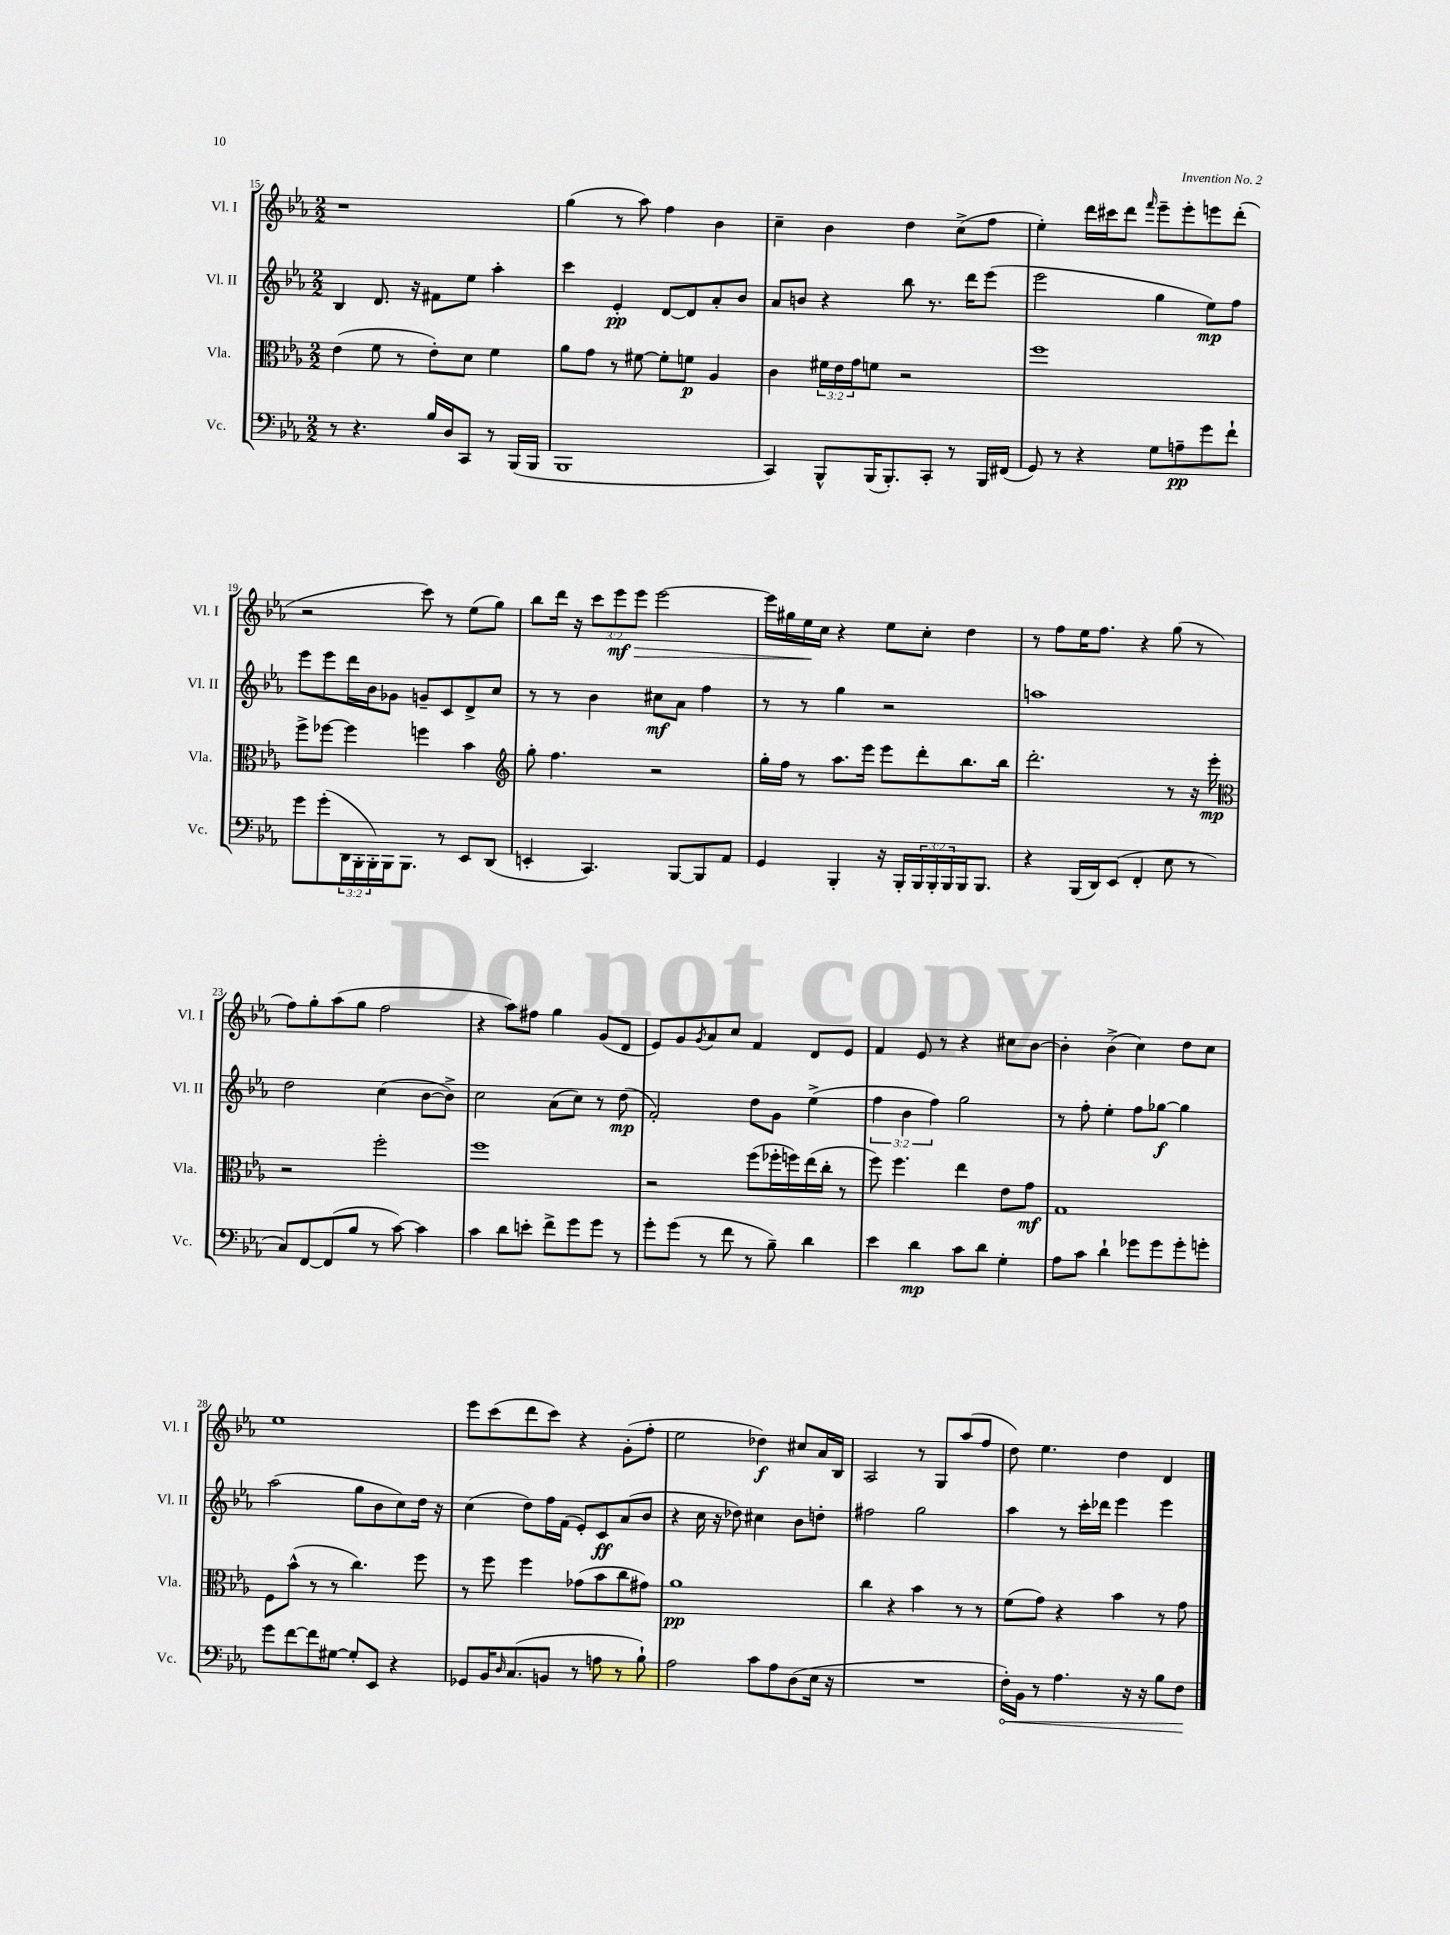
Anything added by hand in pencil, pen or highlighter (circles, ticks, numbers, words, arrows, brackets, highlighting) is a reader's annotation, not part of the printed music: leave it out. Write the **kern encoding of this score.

**kern	**dynam	**kern	**dynam	**kern	**dynam	**kern	**dynam
*part4	*part4	*part3	*part3	*part2	*part2	*part1	*part1
*staff4	*staff4	*staff3	*staff3	*staff2	*staff2	*staff1	*staff1
*I"Vc.	*	*I"Vla.	*	*I"Vl. II	*	*I"Vl. I	*
*I'Vc.	*	*I'Vla.	*	*I'Vl. II	*	*I'Vl. I	*
*clefF4	*	*clefC3	*	*clefG2	*	*clefG2	*
*k[b-e-a-]	*	*k[b-e-a-]	*	*k[b-e-a-]	*	*k[b-e-a-]	*
*M2/2	*	*M2/2	*	*M2/2	*	*M2/2	*
=15	=15	=15	=15	=15	=15	=15	=15
8r	.	(4e-\	.	4B-/	.	1r	.
4.r	.	.	.	.	.	.	.
.	.	8f\	.	8.d/	.	.	.
.	.	8r	.	.	.	.	.
.	.	.	.	16r	.	.	.
16B-/LL	.	8e-'\L)	.	8f#X\L	.	.	.
16D/J	.	.	.	.	.	.	.
8CC/J	.	8d\J	.	8ee-\J	.	.	.
8r	.	4f\	.	4aa-'\	.	.	.
(16BBB-/LL	.	.	.	.	.	.	.
16BBB-/JJ	.	.	.	.	.	.	.
=16	=16	=16	=16	=16	=16	=16	=16
1BBB-	.	8a-\L	.	4ccc\	.	(4gg\	.
.	.	8g\J	.	.	.	.	.
.	.	8r	.	4e-'/	pp	8r	.
.	.	[8f#X\	.	.	.	8aa-\)	.
.	.	8f#'\L]	.	[8d/L	.	4ff\	.
.	.	8fn\J	p	8d/]	.	.	.
.	.	4A-/	.	8a-'/	.	4b-\	.
.	.	.	.	8b-/J	.	.	.
=17	=17	=17	=17	=17	=17	=17	=17
4CC/)	.	4c\	.	8a-/L	.	4cc~\	.
.	.	.	.	8bn/J	.	.	.
8BBB-^^/L	.	24f#X\LL	.	4r	.	4b-\	.
.	.	24e-\	.	.	.	.	.
.	.	24g\J	.	.	.	.	.
(16BBB-/K	.	8fn\J	.	.	.	.	.
8.BBB-'/)	.	.	.	.	.	.	.
.	.	2r	.	8bb-\	.	4dd\	.
8CC'/J	.	.	.	8.r	.	.	.
8r	.	.	.	.	.	(8cc^\L	.
.	.	.	.	16ddd\KL	.	.	.
16BBB-/LL	.	.	.	(8eee-\J	.	8ff\J	.
(16FF#X/JJ	.	.	.	.	.	.	.
=18	=18	=18	=18	=18	=18	=18	=18
8GG/)	.	1ff	.	2eee-\	.	4ee-'\)	.
8r	.	.	.	.	.	.	.
4r	.	.	.	.	.	16ddd\LL	.
.	.	.	.	.	.	16ccc#X\J	.
.	.	.	.	.	.	8ddd\J	.
.	.	.	.	.	.	16qqfff/	.
8G\L	.	.	.	4gg\	.	8eee-~\L	.
8An~\	pp	.	.	.	.	8eee-'\	.
8g\	.	.	.	8ee-\L)	mp	8eeen\	.
8f`\J	.	.	.	8ff\J	.	(8ddd'\J	.
!!LO:LB:g=z
=19	=19	=19	=19	=19	=19	=19	=19
8g\L	.	8ff^\L	.	8eee-\L	.	2r	.
(8g'\	.	[8ff-X\J	.	8eee-\	.	.	.
24DD\L	.	4ff-\]	.	16ddd\L	.	.	.
24BBB-'\	.	.	.	.	.	.	.
.	.	.	.	16b-\J	.	.	.
24BBB-'\)	.	.	.	.	.	.	.
16BBB-\J	.	.	.	8g-X\J	.	.	.
8.BBB-\J	.	.	.	.	.	.	.
.	.	4ffn\	.	8gn~/L	.	8ccc\)	.
8r	.	.	.	8c/	.	8r	.
8EE-/L	.	4b-\	.	8d^/	.	(8ee-\L	.
(8DD/J	.	.	.	8cc/J	.	8gg\J)	.
=20	=20	=20	=20	=20	=20	=20	=20
*	*	*clefG2	*	*	*	*	*
4EEn'/	.	8gg'\	.	8r	.	8bb-\L	.
.	.	4.ff\	.	8r	.	16ddd\Jk	.
.	.	.	.	.	.	16r	.
4.CC/)	.	.	.	4b-\	.	12ccc\L	.
!	!	!	!	!	!	!	!LO:HP:b
.	.	.	.	.	.	12eee-\	> mf
.	.	.	.	.	.	12eee-\J	.
.	.	2r	.	8cc#X\L	mf	[2eee-\	.
[8BBB-/L	.	.	.	8a-\J	.	.	.
8BBB-/]	.	.	.	4ff\	.	.	.
8AA-/J	.	.	.	.	.	.	.
=21	=21	=21	=21	=21	=21	=21	=21
4GG/	.	16gg'\LL	.	8r	.	16eee-\LL]	.
.	.	16ff\JJ	.	.	.	16gg#X\	.
.	.	8r	.	8r	.	16ee-\	.
.	.	.	.	.	.	16cc\JJ	]
4BBB-'/	.	8.aa-\L	.	4gg\	.	4r	.
.	.	16eee-\Jk	.	.	.	.	.
16r	.	8eee-\L	.	2r	.	8ee-\L	.
16BBB-'/LL	.	.	.	.	.	.	.
24BBB-/	.	8ddd'\	.	.	.	8cc'\J	.
24BBB-'/	.	.	.	.	.	.	.
24BBB-/	.	.	.	.	.	.	.
16BBB-/J	.	8.bb-\	.	.	.	4dd\	.
8.BBB-/J	.	.	.	.	.	.	.
.	.	16bb-\Jk	.	.	.	.	.
=22	=22	=22	=22	=22	=22	=22	=22
4r	.	2.ddd'\	.	1aan	.	8r	.
.	.	.	.	.	.	8ff\L	.
(16BBB-/LL	.	.	.	.	.	16ee-\K	.
16DD/J)	.	.	.	.	.	8.ff\J	.
(8EE-/J	.	.	.	.	.	.	.
4FF'/	.	.	.	.	.	4r	.
8E-\	.	8r	.	.	.	(8gg\	.
8r	.	16r	.	.	.	8r	.
.	.	16eee-'\	mp	.	.	.	.
!!LO:LB:g=z
=23	=23	=23	=23	=23	=23	=23	=23
*	*	*clefC3	*	*	*	*	*
8C/L)	.	2r	.	2dd\	.	8ff\L)	.
[8FF/	.	.	.	.	.	8gg'\	.
(8FF/]	.	.	.	.	.	(8aa-\	.
8B-/J	.	.	.	.	.	8gg\J	.
8r	.	2ff'\	.	(4cc\	.	2ff\	.
[8c\)	.	.	.	.	.	.	.
4c\]	.	.	.	[8b-\L	.	.	.
.	.	.	.	8b-^\J])	.	.	.
=24	=24	=24	=24	=24	=24	=24	=24
4c\	.	1ff	.	2cc\	.	4r	.
8d\L	.	.	.	.	.	8aa-\L)	.
8en'\J	.	.	.	.	.	8ff#X\J	.
8f^\L	.	.	.	(8a-\L	.	4gg\	.
8g\	.	.	.	8cc\J)	.	.	.
8g\J	.	.	.	8r	.	(8g/L	.
8r	.	.	.	(8dd\	mp	8d/J	.
=25	=25	=25	=25	=25	=25	=25	=25
8g'\L	.	2r	.	2f'/)	.	8e-/L)	.
(8g\J	.	.	.	.	.	8g/	.
.	.	.	.	.	.	8qg/	.
8r	.	.	.	.	.	8a-/	.
8f\	.	.	.	.	.	8cc/J	.
8r	.	(8ff\L	.	8dd\L	.	4f/	.
8B-~\)	.	16ff-X'\L	.	8g\J	.	.	.
.	.	16ffn\)	.	.	.	.	.
4d\	.	(16ee-\	.	(4ee-^\	.	8d/L	.
.	.	16cc'\JJ	.	.	.	.	.
.	.	8r	.	.	.	8e-/J	.
=26	=26	=26	=26	=26	=26	=26	=26
4e-\	.	8ff\)	.	6ff\	.	4f/	.
.	.	4.ff\	.	.	.	.	.
.	.	.	.	6b-\	.	.	.
4d\	mp	.	.	.	.	8e-/	.
.	.	.	.	6ff\)	.	.	.
.	.	.	.	.	.	8r	.
8c\L	.	4ee-\	.	2gg\	.	4r	.
8d\J	.	.	.	.	.	.	.
4G'\	.	8e-\L	.	.	.	8cc#X\L	.
.	.	8g\J	mf	.	.	[8b-\J	.
=27	=27	=27	=27	=27	=27	=27	=27
8A-\L	.	1G	.	8r	.	4b-'\]	.
8c\J	.	.	.	8ff'\	.	.	.
4d`\	.	.	.	4ee-'\	.	(4b-^\	.
8g-X\L	.	.	.	8ff\L	.	4cc\)	.
8g-\	.	.	.	[8gg-X\J	f	.	.
8g-'\	.	.	.	4gg-\]	.	8dd\L	.
8gn'\J	.	.	.	.	.	8cc\J	.
!!LO:LB:g=z
=28	=28	=28	=28	=28	=28	=28	=28
8g\L	.	8F\L	.	(2aa-\	.	1ee-	.
[8f\	.	(8b-^^\J	.	.	.	.	.
8f\]	.	8r	.	.	.	.	.
[8G#X\J	.	8r	.	.	.	.	.
8G#'/L]	.	4.cc\)	.	8gg\L	.	.	.
8EE-/J	.	.	.	8b-\	.	.	.
4r	.	.	.	8cc\)	.	.	.
.	.	8ff\	.	16dd\Jk	.	.	.
.	.	.	.	16r	.	.	.
=29	=29	=29	=29	=29	=29	=29	=29
8GG-X/L	.	8r	.	(4cc\	.	8eee-\L	.
16BB-/K	.	8ff\	.	.	.	(8ccc\	.
16qqD/	.	.	.	.	.	.	.
(8.C/	.	.	.	.	.	.	.
.	.	4ff\	.	8dd\L)	.	8ddd\	.
8BBn/J	.	.	.	16ff\L	.	8ccc\J)	.
.	.	.	.	(16f\JJ	.	.	.
8r	.	(8g-X\L	.	8e-'/L)	.	4r	.
8An\	.	8b-\	.	8c/	ff	.	.
8r	.	8cc\	.	(8a-/	.	(8g'\L	.
8B-`\)	.	8g#X\J)	.	8b-/J	.	8ff'\J	.
=30	=30	=30	=30	=30	=30	=30	=30
2A-\	.	1a-	pp	4r	.	2ee-\	.
.	.	.	.	16cc\	.	.	.
.	.	.	.	16r	.	.	.
.	.	.	.	8dd-X\)	.	.	.
8c\L	.	.	.	4cc#X\	.	4dd-X\)	f
8A-\	.	.	.	.	.	.	.
(8D\	.	.	.	8b-\L	.	8cc#X/L	.
16E-\Jk	.	.	.	8ddn'\J	.	16a-/L	.
16r	.	.	.	.	.	16B-/JJ	.
=31	=31	=31	=31	=31	=31	=31	=31
1r	.	4cc\	.	2ff#X\	.	2A-/	.
.	.	4r	.	.	.	.	.
.	.	4b-\	.	2gg\	.	8r	.
.	.	.	.	.	.	8G/L	.
.	.	8r	.	.	.	(8aa-/	.
.	.	8r	.	.	.	8ff/J	.
=32	=32	=32	=32	=32	=32	=32	=32
!	!LO:HP:b	!	!	!	!	!	!
16F'\LL)	<	(8f\L	.	4aa-\	.	8dd\)	.
16BB-\JJ	.	.	.	.	.	.	.
8r	.	8g\J)	.	.	.	4.ee-\	.
4.A-\	.	4r	.	8r	.	.	.
.	.	.	.	16ccc'\LL	.	.	.
.	.	.	.	16ddd-X\JJ	.	.	.
.	.	4b-\	.	4eee-\	.	4dd\	.
16r	.	.	.	.	.	.	.
16r	.	.	.	.	.	.	.
8B-\L	.	8r	.	4eee-\	.	4d/	.
8F\J	.	8g\	.	.	.	.	.
.	[	.	.	.	.	.	.
==	==	==	==	==	==	==	==
*-	*-	*-	*-	*-	*-	*-	*-
